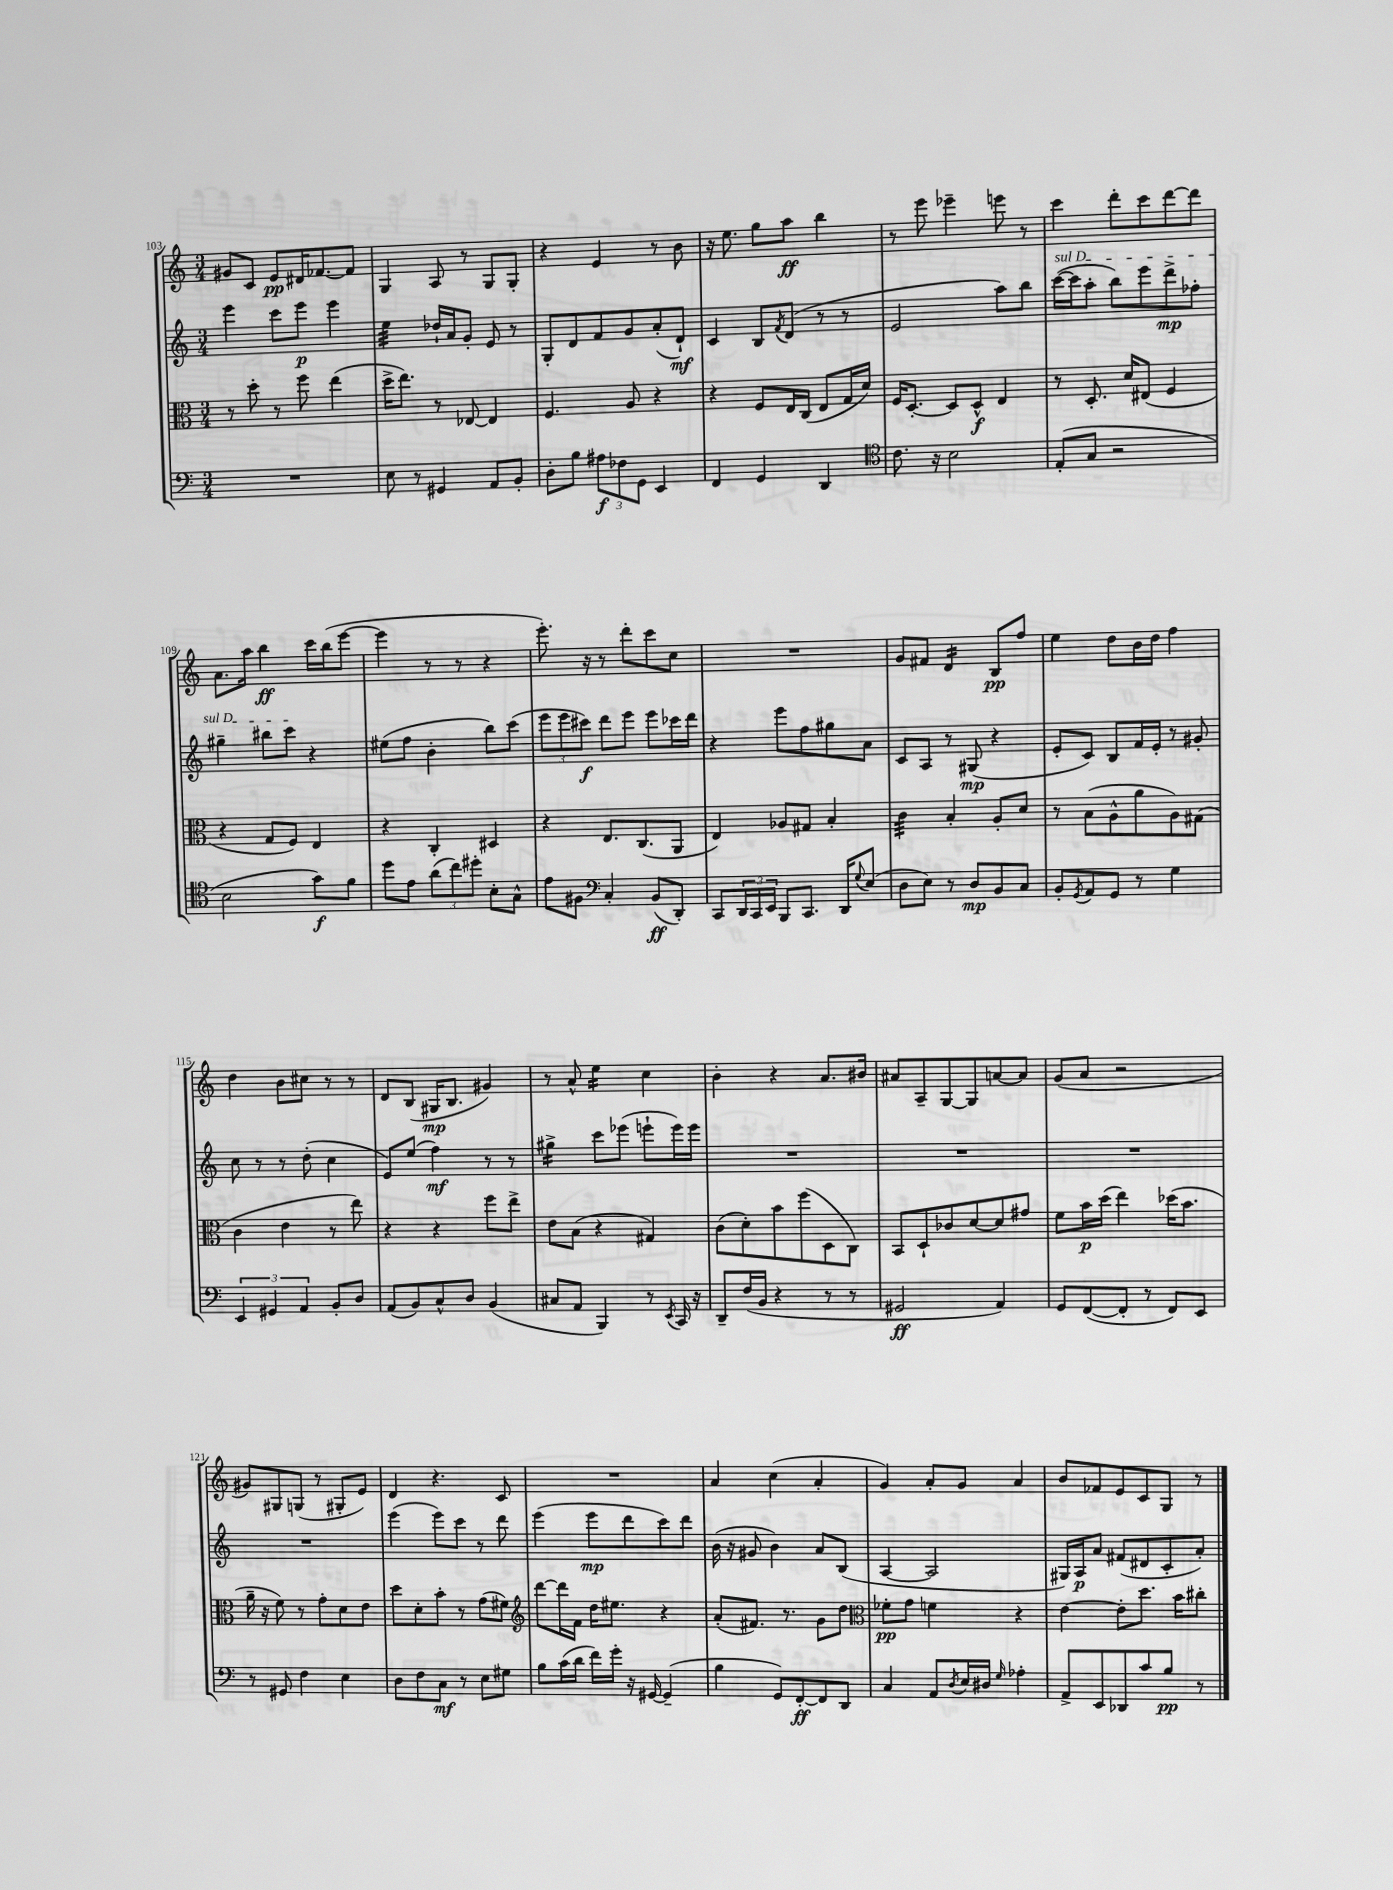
<<
\new StaffGroup <<
\new Staff = "s0" {
    \clef treble \key c \major \numericTimeSignature \time 3/4
    gis'8 c'8 e'8\pp dis'16 fes'8.~ fes'8 |
    g4 a8 r8 g8 g8-. |
    r4 e'4 r8 b'8 |
    r16 e''8. g''8 a''8\ff b''4 |
    r8 e'''8 ees'''4-- e'''8 r8 |
    c'''4 d'''8-. c'''8 d'''8~ d'''8 |
    a'8. a''16 b''4\ff c'''16 b''16( e'''8~ |
    e'''4 r8 r8 r4 |
    e'''8.-.) r16 r8 d'''8-. c'''8 c''8 |
    R2. |
    g'8 fis'8 d'4:16 b8\pp f''8 |
    e''4 d''8 b'16 d''16 f''4 |
    d''4 b'8 cis''8 r8 r8 |
    d'8 b8( gis16\mp b8. gis'4) |
    r8 a'8-^ e''4:16 c''4 |
    b'4-. r4 a'8. bis'16 |
    ais'8 a8-- g8~ g8 a'8~ a'8 |
    g'8( a'8 r2 |
    gis'8) gis8 g8( r8 gis8-. e'8) |
    d'4 r4. c'8 |
    R2. |
    a'4 c''4( a'4-. |
    g'4) a'8-. g'8 a'4 |
    b'8 fes'8 e'8 c'8 g8 r8 \bar "|." |
}
\new Staff = "s1" {
    \clef treble \key c \major \numericTimeSignature \time 3/4
    e'''4 c'''8 e'''8\p e'''4 |
    e''4:32 des''16-! a'16 g'8-. e'8 r8 |
    g8-. d'8 f'8 g'8 a'8-.( d'8-!\mf) |
    c'4 b8 \acciaccatura { f'8 } d'8( r8 r8 |
    e'2 a''8) b''8 |
    \once \override TextSpanner.bound-details.left.text = \markup { \italic "sul D" } c'''16~\startTextSpan( c'''16 a''8-. b''8) e'''8 d'''8->\mp fes''8-. |
    gis''4-- bis''8 c'''8\stopTextSpan r4 |
    eis''8( f''8 b'4-. b''8) c'''8( |
    \tuplet 3/2 { e'''8 e'''8 cis'''8\f) } d'''8 e'''8 e'''8 ces'''16 d'''16 |
    r4 e'''8 f''8 gis''8 a'8 |
    c'8 a8 r8 gis8\mp( r4 |
    e'8-. c'8) b8 f'16 e'16-. r8 gis'8-. |
    c''8 r8 r8 d''8-.( c''4 |
    e'8) e''8( f''4\mf) r8 r8 |
    gis''4:16-> c'''8 ees'''8( e'''8-! e'''16) e'''16 |
    R2. |
    R2. |
    R2. |
    R2. |
    e'''4( e'''8) c'''8 r8 d'''8 |
    e'''4( e'''8\mp d'''8 c'''8) d'''8 |
    b'16( r16 gis'8 b'4) a'8 b8( |
    a4~ a2 |
    gis16) a16\p a'8 fis'8( dis'8 c'8-. a'8-.) \bar "|." |
}
\new Staff = "s2" {
    \clef alto \key c \major \numericTimeSignature \time 3/4
    r8 d''8-. r8 f''8 e''4( |
    d''16-> e''8.) r8 ees8~ ees4 |
    f4. a8 r4 |
    r4 f8 e16 c16( e8 g16 d'16) |
    f16 d8.~-. d8 d8-^\f e4 |
    r8 d8.-. d'16 eis8( f4 |
    r4 g8 f8) e4 |
    r4 c4-. dis4 |
    r4 e8. c8.( a,8 |
    e4) aes8 gis8 b4-. |
    c'4:32 b4-. a8-. d'8 |
    r8 b8( a8-^ a'8 a8) gis8( |
    c'4 e'4 r8 e''8) |
    r4 r4 f''8 e''8-> |
    e'8 b8( r4 gis4) |
    c'8( d'8-.) b'8 f''8( d8 c8) |
    b,8 d8-! ces'8 d'8~ d'8 gis'8 |
    f'8 b'16\p d''16( e''4) des''16( b'8. |
    a'16-- r16 f'8) r8 g'8-. d'8 e'8 |
    d''8 d'8-. b'8-. r8 g'8( fis'8) |
    \clef treble d'''8~ d'''16 f'16 d''16 eis''8. r4 |
    a'8-.( fis'8.) r8. g'8 d''8 |
    \clef alto fes'8-.\pp g'8 f'4 r4 |
    e'4~ e'8-. d''8. b'16 cis''8-. \bar "|." |
}
\new Staff = "s3" {
    \clef bass \key c \major \numericTimeSignature \time 3/4
    R2. |
    e8 r8 gis,4 a,8 b,8-. |
    d8-. b8 \tuplet 3/2 { ais8\f fes8 g,8 } e,4 |
    f,4 g,4 d,4 |
    \clef tenor c'8. r16 b2 |
    e8-.( g8 r2 |
    b2 g'8\f) f'8 |
    d''8 e'8 \tuplet 3/2 { a'8( c''8) dis''8-. } b8-. g8-^ |
    e'8 fis8 \clef bass c4-. b,8\ff( d,8-.) |
    c,8 \tuplet 3/2 { d,16 c,16 e,16 } b,,8 c,8. d,16 \appoggiatura { g8 } e8( |
    d8 e8) r8 d8\mp b,8 c8 |
    b,8-. \acciaccatura { g,8 } a,8 g,8 r8 g4 |
    \tuplet 3/2 { e,4 gis,4 a,4 } b,8-. d8 |
    a,8( b,8) c8-^ d8 b,4( |
    cis8 a,8 b,,4) r8 \acciaccatura { e,8 } c,16 r16 |
    d,8-- f16( b,16 r4 r8 r8 |
    gis,2\ff a,4) |
    g,8 f,8~( f,8-. r8 f,8) e,8 |
    r8 gis,8 f4 e4 |
    d8 f8 c8\mf r8 e8 gis8 |
    b8 c'16( d'16 f'16) g'16-. r16 gis,16~ gis,4--( |
    b4 g,8) f,8~-.\ff f,8 d,8 |
    c4 a,8 \acciaccatura { d8 } e16 dis16 \grace { g16 } aes4-. |
    a,8-> e,8 des,8 c'8 b8\pp r8 \bar "|." |
}
>>
>>
\layout { \context { \Score currentBarNumber = #103 } }
